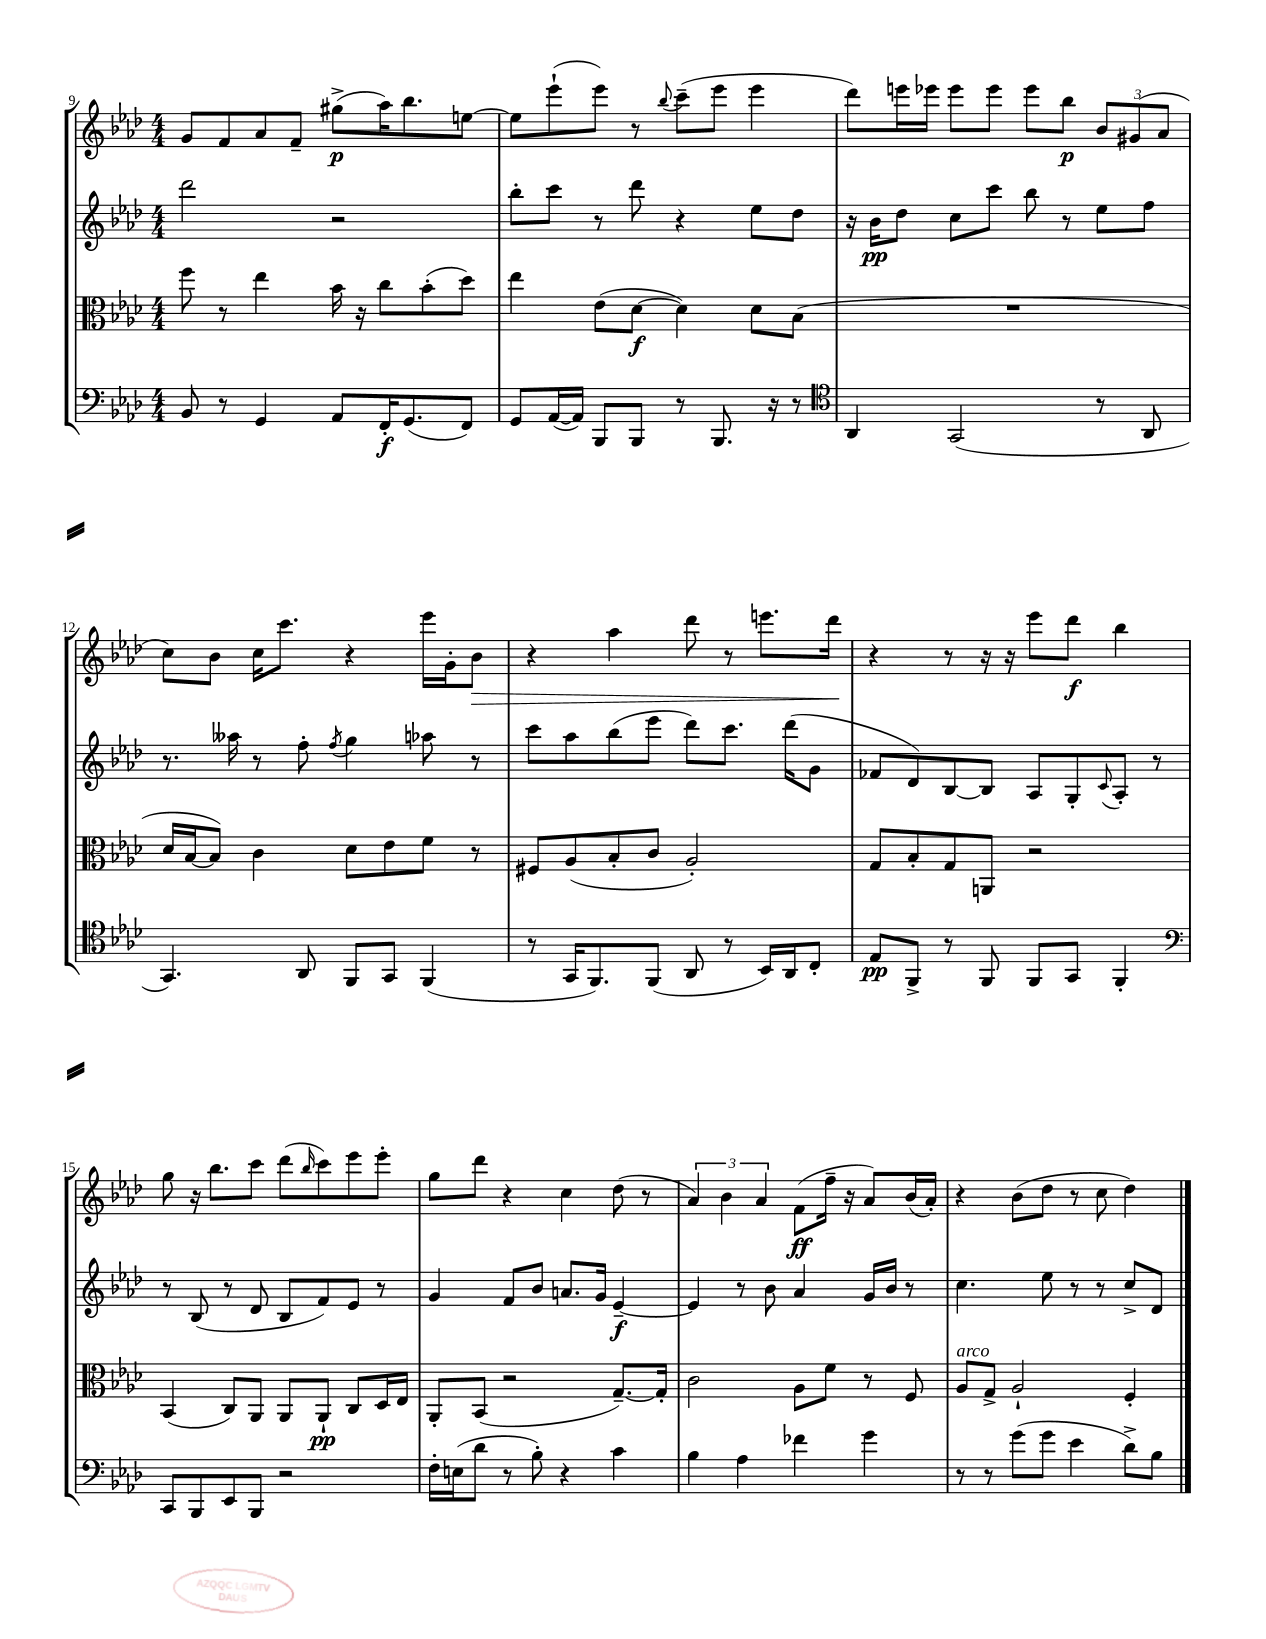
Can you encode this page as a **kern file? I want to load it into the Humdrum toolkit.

**kern	**dynam	**kern	**dynam	**kern	**dynam	**kern	**dynam
*part4	*part4	*part3	*part3	*part2	*part2	*part1	*part1
*staff4	*staff4	*staff3	*staff3	*staff2	*staff2	*staff1	*staff1
*clefF4	*	*clefC3	*	*clefG2	*	*clefG2	*
*k[b-e-a-d-]	*	*k[b-e-a-d-]	*	*k[b-e-a-d-]	*	*k[b-e-a-d-]	*
*M4/4	*	*M4/4	*	*M4/4	*	*M4/4	*
=9	=9	=9	=9	=9	=9	=9	=9
8BB-/	.	8ff\	.	2ddd-\	.	8g/L	.
8r	.	8r	.	.	.	8f/	.
4GG/	.	4ee-\	.	.	.	8a-/	.
.	.	.	.	.	.	8f~/J	.
8AA-/L	.	16b-\	.	2r	.	(8gg#X^\L	p
.	.	16r	.	.	.	.	.
16FF'/K	f	8cc\L	.	.	.	16aa-\K)	.
(8.GG/	.	.	.	.	.	8.bb-\	.
.	.	(8b-'\	.	.	.	.	.
8FF/J)	.	8dd-\J)	.	.	.	[8een\J	.
=10	=10	=10	=10	=10	=10	=10	=10
8GG/L	.	4ee-\	.	8bb-'\L	.	8ee\L]	.
([16AA-/L	.	.	.	8ccc\J	.	(8eee-`\	.
16AA-/JJ])	.	.	.	.	.	.	.
8BBB-/L	.	(8e-\L	.	8r	.	8eee-\J)	.
8BBB-/J	.	[8d-\J	f	8ddd-\	.	8r	.
.	.	.	.	.	.	8qqbb-/	.
8r	.	4d-\])	.	4r	.	(8ccc~\L	.
8.BBB-/	.	.	.	.	.	8eee-\J	.
.	.	8d-\L	.	8ee-\L	.	4eee-\	.
16r	.	.	.	.	.	.	.
8r	.	(8B-\J	.	8dd-\J	.	.	.
=11	=11	=11	=11	=11	=11	=11	=11
*clefC4	*	*	*	*	*	*	*
4AA-/	.	1r	.	16r	.	8ddd-\L)	.
.	.	.	.	16b-\KL	pp	.	.
.	.	.	.	8dd-\J	.	16eeen\L	.
.	.	.	.	.	.	16eee-X\JJ	.
(2GG/	.	.	.	8cc\L	.	8eee-\L	.
.	.	.	.	8ccc\J	.	8eee-\J	.
.	.	.	.	8bb-\	.	8eee-\L	.
.	.	.	.	8r	.	8bb-\J	p
8r	.	.	.	8ee-\L	.	12b-/L	.
.	.	.	.	.	.	(12g#X/	.
8AA-/	.	.	.	8ff\J	.	.	.
.	.	.	.	.	.	12a-/J	.
!!LO:LB:g=z
=12	=12	=12	=12	=12	=12	=12	=12
4.GG/)	.	16d-/LL	.	8.r	.	8cc\L)	.
.	.	[16B-/J	.	.	.	.	.
.	.	8B-/J])	.	.	.	8b-\J	.
.	.	.	.	16aa--X\	.	.	.
.	.	4c\	.	8r	.	16cc\KL	.
.	.	.	.	.	.	8.ccc\J	.
8AA-/	.	.	.	8ff'\	.	.	.
.	.	.	.	8qff/	.	.	.
8FF/L	.	8d-\L	.	4gg\	.	4r	.
8GG/J	.	8e-\	.	.	.	.	.
(4FF/	.	8f\J	.	8aa-X\	.	16eee-\LL	.
.	.	.	.	.	.	16g'\J	.
!	!	!	!	!	!	!	!LO:HP:b
.	.	8r	.	8r	.	8b-\J	>
=13	=13	=13	=13	=13	=13	=13	=13
8r	.	8F#X/L	.	8ccc\L	.	4r	.
16GG/KL	.	(8A-/	.	8aa-\	.	.	.
8.FF/)	.	.	.	.	.	.	.
.	.	8B-'/	.	(8bb-\	.	4aa-\	.
(8FF/J	.	8c/J	.	8eee-\J	.	.	.
8AA-/	.	2A-'/)	.	8ddd-\L)	.	8ddd-\	.
8r	.	.	.	8.ccc\J	.	8r	.
16BB-/LL)	.	.	.	.	.	8.eeen\L	.
16AA-/J	.	.	.	(16ddd-\KL	.	.	.
8C'/J	.	.	.	8g\J	.	.	.
.	.	.	.	.	.	16ddd-\Jk	.
.	.	.	.	.	.	.	]
=14	=14	=14	=14	=14	=14	=14	=14
8E-/L	pp	8G/L	.	8f-X/L	.	4r	.
8FF^/J	.	8B-'/	.	8d-/)	.	.	.
8r	.	8G/	.	[8B-/	.	8r	.
8FF/	.	8AAn/J	.	8B-/J]	.	16r	.
.	.	.	.	.	.	16r	.
8FF/L	.	2r	.	8A-/L	.	8eee-\L	.
8GG/J	.	.	.	8G'/	.	8ddd-\J	f
.	.	.	.	8qqc/	.	.	.
4FF'/	.	.	.	8A-'/J	.	4bb-\	.
.	.	.	.	8r	.	.	.
!!LO:LB:g=z
=15	=15	=15	=15	=15	=15	=15	=15
*clefF4	*	*	*	*	*	*	*
8CC/L	.	(4BB-/	.	8r	.	8gg\	.
8BBB-/	.	.	.	(8B-/	.	16r	.
.	.	.	.	.	.	8.bb-\L	.
8EE-/	.	8C/L)	.	8r	.	.	.
8BBB-/J	.	8AA-/J	.	8d-/	.	8ccc\J	.
2r	.	8AA-/L	.	8B-/L	.	(8ddd-\L	.
.	.	.	.	.	.	16qqbb-/	.
.	.	8AA-`/J	pp	8f/)	.	8ccc\)	.
.	.	8C/L	.	8e-/J	.	8eee-\	.
.	.	16D-/L	.	8r	.	8eee-'\J	.
.	.	16E-/JJ	.	.	.	.	.
=16	=16	=16	=16	=16	=16	=16	=16
16F'\LL	.	8AA-'/L	.	4g/	.	8gg\L	.
(16En\J	.	.	.	.	.	.	.
8d-\J	.	(8BB-/J	.	.	.	8ddd-\J	.
8r	.	2r	.	8f/L	.	4r	.
8B-'\)	.	.	.	8b-/J	.	.	.
4r	.	.	.	8.an/L	.	4cc\	.
.	.	.	.	16g/Jk	.	.	.
4c\	.	[8.G~/L)	.	[4e-~/	f	(8dd-\	.
.	.	.	.	.	.	8r	.
.	.	16G'/Jk]	.	.	.	.	.
=17	=17	=17	=17	=17	=17	=17	=17
4B-\	.	2c\	.	4e-/]	.	6a-/)	.
.	.	.	.	.	.	6b-\	.
4A-\	.	.	.	8r	.	.	.
.	.	.	.	.	.	6a-/	.
.	.	.	.	8b-\	.	.	.
4f-X\	.	8A-\L	.	4a-/	.	(8f\L	ff
.	.	8f\J	.	.	.	16ff~\Jk	.
.	.	.	.	.	.	16r	.
4g\	.	8r	.	16g/LL	.	8a-/L)	.
.	.	.	.	16b-/JJ	.	.	.
.	.	8F/	.	8r	.	(16b-/L	.
.	.	.	.	.	.	16a-'/JJ)	.
=18	=18	=18	=18	=18	=18	=18	=18
!	!	!LO:TX:a:i:t=arco	!	!	!	!	!
8r	.	8A-/L	.	4.cc\	.	4r	.
8r	.	8G^/J	.	.	.	.	.
(8g\L	.	2A-`/	.	.	.	(8b-\L	.
8g\J	.	.	.	8ee-\	.	8dd-\J	.
4e-\	.	.	.	8r	.	8r	.
.	.	.	.	8r	.	8cc\	.
8d-^\L)	.	4F'/	.	8cc^/L	.	4dd-\)	.
8B-\J	.	.	.	8d-/J	.	.	.
==	==	==	==	==	==	==	==
*-	*-	*-	*-	*-	*-	*-	*-
